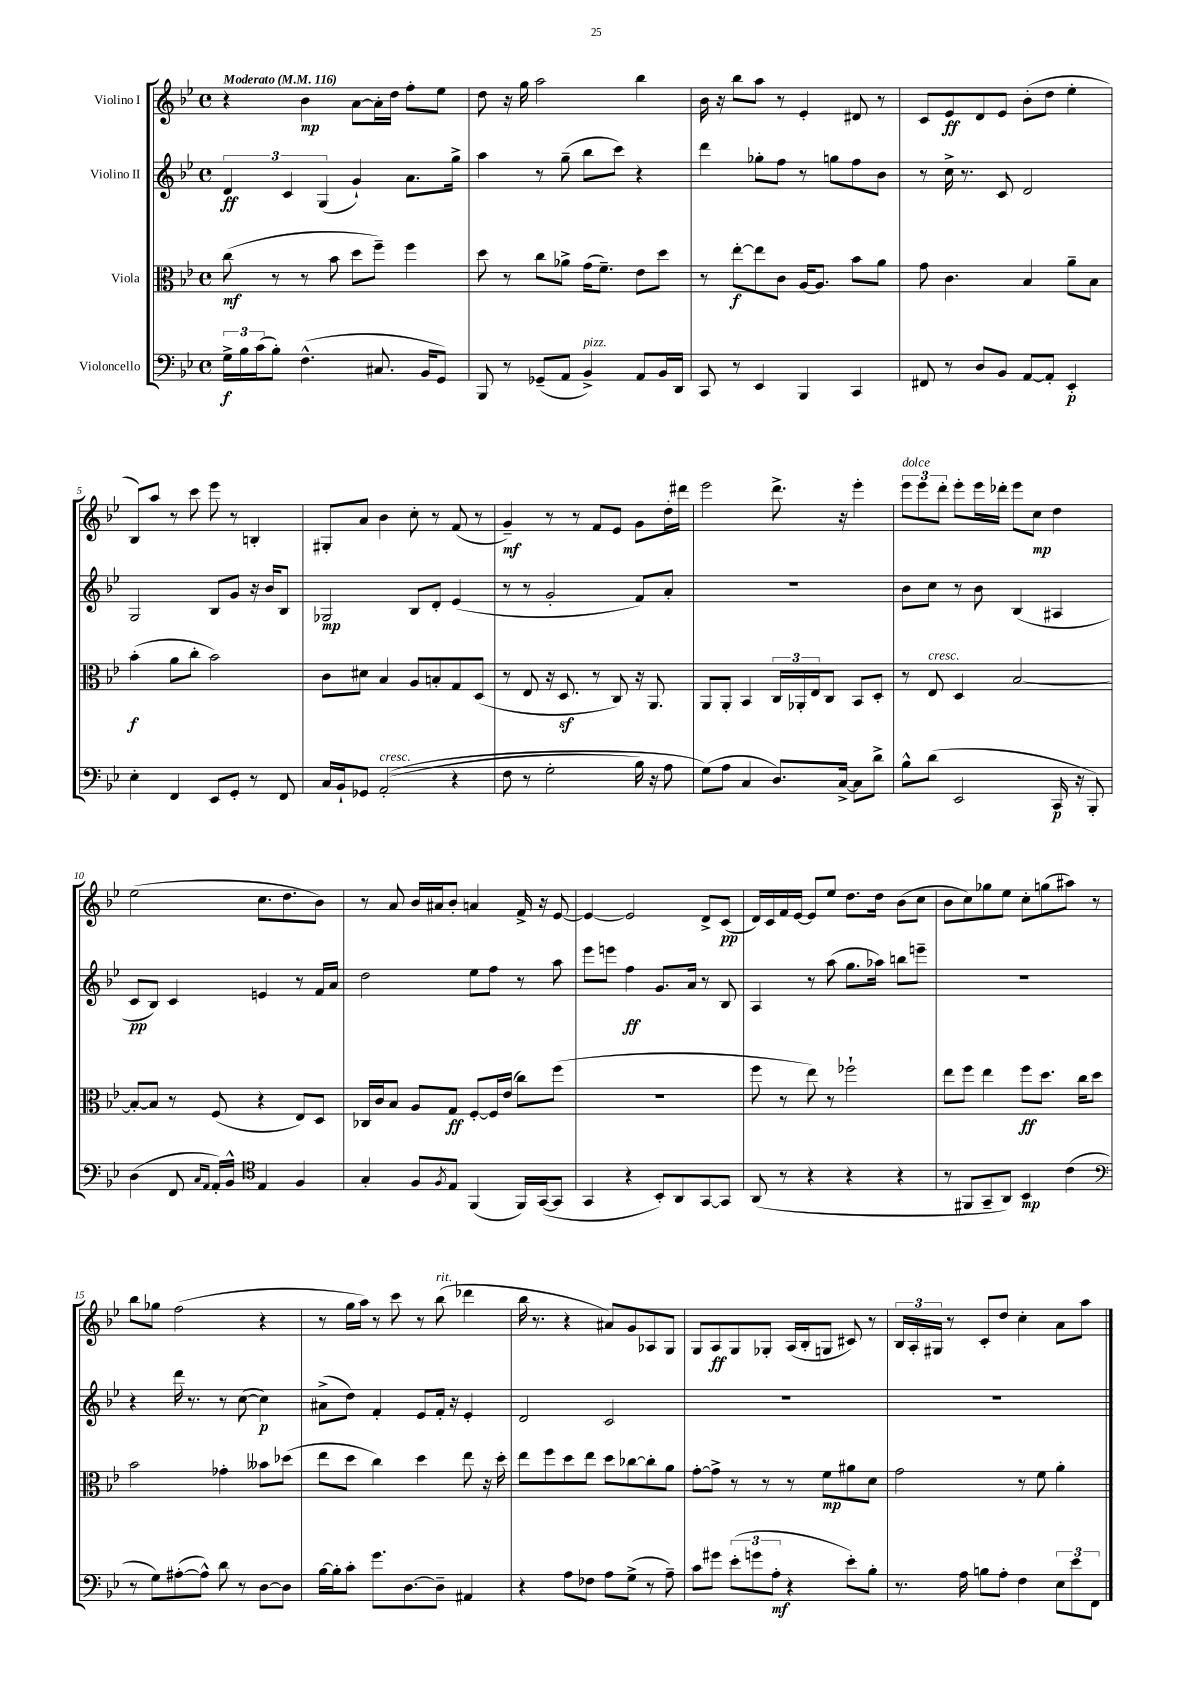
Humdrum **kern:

**kern	**kern	**kern	**kern
*staff4	*staff3	*staff2	*staff1
*clefF4	*clefC3	*clefG2	*clefG2
*k[b-e-]	*k[b-e-]	*k[b-e-]	*k[b-e-]
*M4/4	*M4/4	*M4/4	*M4/4
*met(c)	*met(c)	*met(c)	*met(c)
*MM116	*MM116	*MM116	*MM116
24G^\LL	(8cc\	6d/	4r
24B-\	.	.	.
(24c\J	.	.	.
8B-'\J)	8r	.	.
.	.	6c/	.
(4.F^^\	8r	.	4b-\
.	.	(6G/	.
.	8b-\	.	.
.	8dd\L	4g`/)	[8a\L
8.C#/	8ff~\J)	.	16a'\]L
.	.	.	16dd\JJ
.	4ff\	8.a\L	8ff'\L
16BB-/LK	.	.	.
8GG/J)	.	.	8ee-\J
.	.	16gg^\Jk	.
=	=	=	=
8BBB-/	8dd\	4aa\	8dd\
8r	8r	.	16r
.	.	.	16gg\
(8GG-~/L	8cc\L	8r	2aa\
8AA/J	8a-^\J	(8gg~\	.
4BB-^/)	(16g\LK	8bb-\L	.
.	8.f~\J)	.	.
.	.	8ccc\J)	.
8AA/L	8e-\L	4r	4bb-\
16BB-/L	8dd\J	.	.
16DD/JJ	.	.	.
=	=	=	=
8CC/	8r	4ddd\	16b-\
.	.	.	16r
8r	[8ee-'\L	.	8bb-\L
4EE-/	8ee-\]	8gg-'\L	8aa\J
.	8c\J	8ff\J	8r
4BBB-/	[16A/LK	8r	4e-'/
.	8.A/]J	.	.
.	.	8gg\L	.
4CC/	8b-\L	8ff\	8d#/
.	8a\J	8b-\J	8r
=	=	=	=
8FF#/	8g\	8r	8c/L
8r	4.c\	16cc^\	8e-/
.	.	8.r	.
8D/L	.	.	8d/
8BB-/J	.	8c/	8e-/J
[8AA/L	4B-/	2d/	(8b-'\L
8AA'/]J	.	.	8dd\J
4EE-'/	8a~\L	.	4ee-'\
.	8B-\J	.	.
=	=	=	=
4E-'\	(4b-'\	2G/	8B-/L)
.	.	.	8aa/J
4FF/	8a\L	.	8r
.	8cc'\J	.	8ccc\
8EE-/L	2b-\)	8B-/L	8eee-\
8GG'/J	.	8g/J	8r
8r	.	16r	4B'/
.	.	16b-/LK	.
8FF/	.	8B-/J	.
=	=	=	=
16C/LL	8c\L	2G-/	8G#'/L
16BB-`/J	.	.	.
8GG-/J	8d#\J	.	8a/J
&((2AA'/	4B-/	.	4b-\
.	8A/L	8B-/L	8cc'\
.	8B'/	8d'/J	8r
4r	8G/	(4e-/	(8f/
.	(8D/J	.	8r
=	=	=	=
8F\	8r	8r	4g~/)
8r	8E-/	8r	.
2G'\	16r	2g'/	8r
.	8.D/	.	.
.	.	.	8r
.	8r	.	8f/L
.	8C/)	.	8e-/J
16B-\)	16r	8f/L)	8g\L
16r	8.AA/	.	.
8A\	.	8a'/J	16dd'\L
.	.	.	16ddd#\JJ
=	=	=	=
(8G\L&)	8AA/L	1r	2eee-\
8A\J	8AA'/J	.	.
4C/	4BB-/	.	.
8.D/L)	24C/LL	.	8.ddd^\
.	24AA-'/	.	.
.	24E-/J	.	.
.	8C/J	.	.
[16C^/Jk	.	.	16r
8C\]L	8BB-/L	.	4eee-'\
8d^\J	8D'/J	.	.
=	=	=	=
8B-^^\L	8r	8b-\L	12eee-\L
.	.	.	12eee-\
(8d\J	8E-/	8cc\J	.
.	.	.	12ddd'\J
2EE-/	4D/	8r	8eee-'\L
.	.	8b-\	16eee-\L
.	.	.	16ddd-'\JJ
.	[2B-/	(4B-/	8eee-\L
.	.	.	8cc\J
16CC/	.	4A#/	4dd\
16r	.	.	.
8BBB-'/)	.	.	.
=	=	=	=
(4D\	8B-'/_L	8c/L	(2ee-\
.	8B-/]J	8B-/J)	.
8FF/	8r	4c/	.
16qqC/LL	.	.	.
16qqAA/JJ	.	.	.
16AA'/LL)	(8F/	.	.
16BB-^^/JJ	.	.	.
*clefC4	*	*	*
4E-/	4r	4e/	8.cc\L
.	.	.	8.dd\
4F/	8E-/L)	8r	.
.	8D/J	16f/LL	8b-\J)
.	.	16a/JJ	.
=	=	=	=
4G'/	16C-/LL	2dd\	8r
.	16c/J	.	.
.	8B-/J	.	8a/
8F/L	8A/L	.	16b-/LL
.	.	.	16a#/J
8qF/	.	.	.
8E-/J	8G/J	.	8b-'/J
(4FF/	[8F'/L	8ee-\L	4a/
.	16F/]L	8ff\J	.
.	(16e-/JJ	.	.
16FF/LL)	8cc\L)	8r	16f^/
([16GG/J	.	.	16r
8GG/]J	(8ff\J	8aa\	[8e-/
=	=	=	=
4GG/	1r	8eee-\L	4e-/_
.	.	8eee\J	.
4r	.	4ff\	2e-/]
8BB-'/L)	.	8.g/L	.
8AA/	.	.	.
.	.	16a/Jk	.
[8GG/	.	8r	8d^/L
8GG/]J	.	8B-/	(8c/J
=	=	=	=
(8AA/	8ff\	4A/	16d/LL)
.	.	.	16c/
8r	8r	.	16f/
.	.	.	[16e-/JJ
4r	8ee-\)	8r	8e-/]L
.	8r	(8aa\	8ee-/J
4r	2ff-`\	8.gg\L	8.dd\L
.	.	16aa-\Jk)	16dd\Jk
4r	.	8bb\L	(8b-\L
.	.	8eee~\J	8cc\J
=	=	=	=
8r	8ee-\L	1r	8b-\L
8FF#/L	8ff\J	.	8cc\)
8GG~/	4ee-\	.	8gg-\
8AA/J)	.	.	8ee-\J
4BB-/	8ff\L	.	8cc'\L
.	8.dd\J	.	(8gg\
(4c\	.	.	8aa#\J)
.	16cc\LK	.	.
.	8dd\J	.	8r
=	=	=	=
*clefF4	*	*	*
8r	2b-\	4r	8bb-\L
8G\L)	.	.	8gg-\J
([8A#'\	.	16ddd\	(2ff\
.	.	8.r	.
8A#^^\]J)	.	.	.
8d\	4g-'\	8r	.
8r	.	([8cc\	.
[8D\L	8b--\L	4cc\])	4r
8D\]J	(8dd-\J	.	.
=	=	=	=
[16B-\LL	8ee-\L	(8a#^\L	8r
16B-'\]J	.	.	.
8c'\J	8dd\J	8dd\J)	16gg\LL
.	.	.	16aa\JJ)
8.g\L	4cc\)	4f'/	8r
.	.	.	8ccc\
[8.D\	.	.	.
.	4dd\	8e-/L	8r
8D~\]J	.	16f'/Jk	(8bb-\
.	.	16r	.
4AA#/	8ee-\	4e-'/	4ddd-\
.	16r	.	.
.	16dd'\	.	.
=	=	=	=
4r	8ee-\L	2d/	16bb-\
.	.	.	8.r
.	8ff\	.	.
8A\L	8dd\	.	4r
8F-\J	8ee-\J	.	.
8A\L	8dd\L	2c/	8a#/L)
(8G^\J	[8cc-\	.	8g/
8r	8cc-'\]	.	8A-/
8A~\)	8a\J	.	8G/J
=	=	=	=
8c\L	[8g'\L	1r	8G/L
8g#\J	8g^\]J	.	8A/
(12e-'\L	8r	.	8G/
12g\	.	.	.
.	8r	.	8G-'/J
12A'\J	.	.	.
4r	8r	.	(16A/LL
.	.	.	16B-'/J
.	8f\L	.	8G/J
8e-'\L)	8a#\	.	8c#/)
8B-'\J	8d\J	.	8r
=	=	=	=
8.r	2g\	1r	24B-/LL
.	.	.	24A'/
.	.	.	24G#/JJ
.	.	.	8r
16A\	.	.	.
8B\L	.	.	8c'/L
8A'\J	.	.	8dd/J
4F\	8r	.	4cc'\
.	8f\	.	.
12E-\L	4a'\	.	8a\L
12e-\	.	.	.
.	.	.	8aa\J
12FF\J	.	.	.
==	==	==	==
*-	*-	*-	*-
